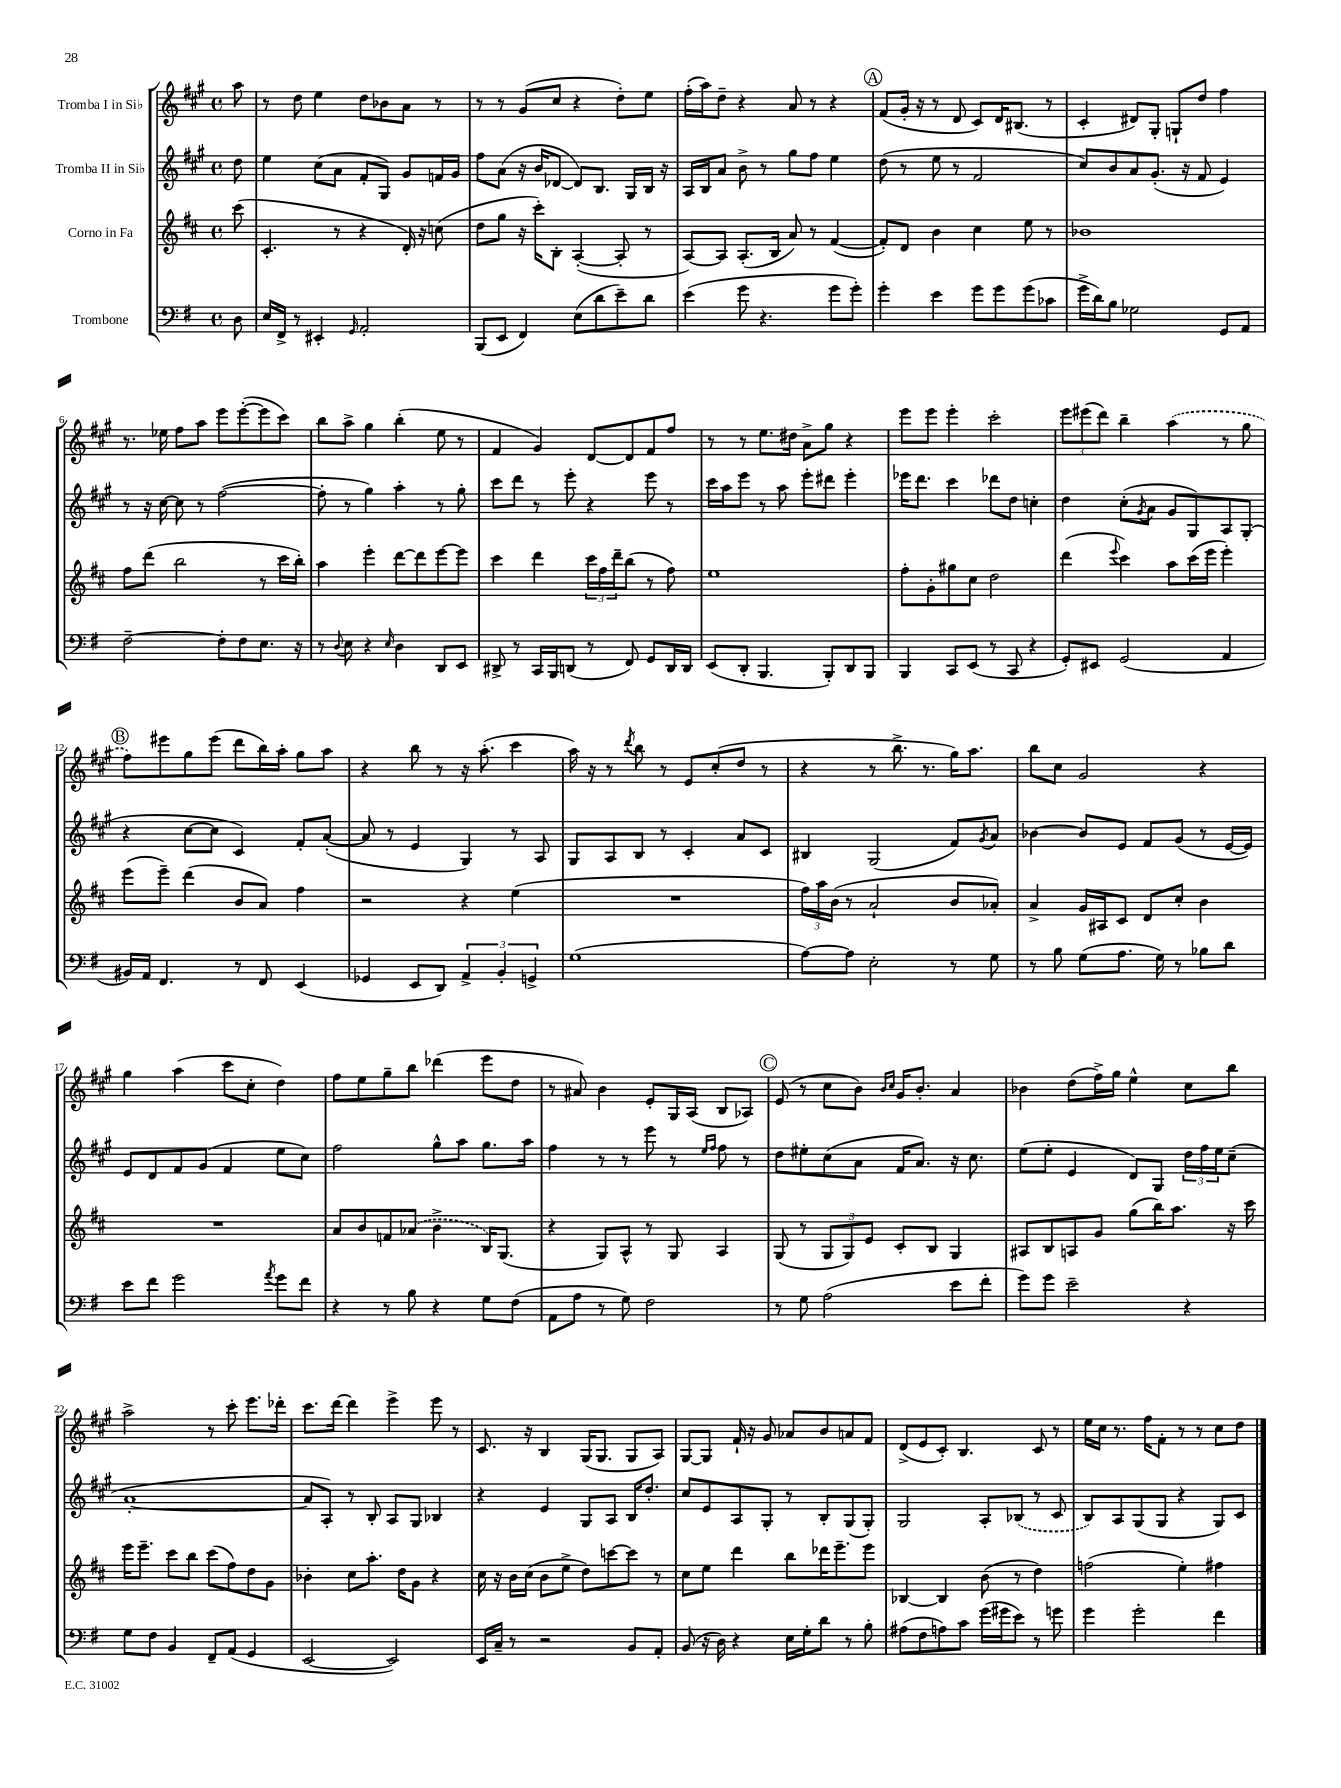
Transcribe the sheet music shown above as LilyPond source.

<<
\new StaffGroup <<
\new Staff = "s0" \with { instrumentName = "Tromba I in Sib" } {
    \clef treble \key a \major \defaultTimeSignature \time 4/4 \partial 8
    a''8 |
    r8 d''8 e''4 d''8 bes'8 a'8 r8 |
    r8 r8 gis'8( cis''8 r4 d''8-.) e''8 |
    fis''16-.( a''16) d''8-- r4 a'8 r8 r4 |
    \mark \markup { \circle "A" } fis'8( gis'16-. r16 r8 d'8 cis'8) d'16 bis8.( r8 |
    cis'4-. dis'8) gis8-. g8-! d''8 fis''4 |
    r8. ees''16 fis''8 a''8 e'''8 e'''8~-.( e'''8 cis'''8) |
    b''8 a''8-> gis''4 b''4-.( e''8 r8 |
    fis'4 gis'4) d'8~ d'8 fis'8 fis''8 |
    r8 r8 e''8. dis''16 a'8-> gis''8 r4 |
    e'''8 e'''8 e'''4-. cis'''2-. |
    \tuplet 3/2 { e'''8 eis'''8( d'''8) } b''4-- \once \slurDashed a''4( r8 gis''8 |
    \mark \markup { \circle "B" } fis''8) eis'''8 gis''8 eis'''8( d'''8 b''16) a''16-. gis''8 a''8 |
    r4 b''8 r8 r16 a''8.-.( cis'''4 |
    a''16) r16 r8 \acciaccatura { d'''8 } b''8 r8 e'8 cis''8-.( d''8 r8 |
    r4 r8 b''8.-> r8. gis''16) a''8. |
    b''8 cis''8 gis'2 r4 |
    gis''4 a''4( cis'''8 cis''8-. d''4) |
    fis''8 e''8 gis''8-- b''8 des'''4( e'''8 d''8 |
    r8 ais'8) b'4 e'8-. gis16 a16( b8 aes8) |
    \mark \markup { \circle "C" } e'8( r8 cis''8 b'8) \grace { b'16 cis''16 } gis'16 b'8.-. a'4 |
    bes'4 d''8( fis''16->) gis''16 e''4-^ cis''8 b''8 |
    a''2-> r8 cis'''8-. e'''8. des'''16-. |
    cis'''8. d'''16~ d'''4 e'''4-> e'''8 r8 |
    cis'8. r16 b4 gis16( gis8. gis8 a8) |
    gis8~ gis8 fis'16-! r16 gis'8 aes'8 b'8 a'8 fis'8 |
    d'8->( e'8 cis'8-.) b4. cis'8 r8 |
    e''16 cis''16 r8. fis''16 fis'8-. r8 r8 cis''8 d''8 \bar "|." |
}
\new Staff = "s1" \with { instrumentName = "Tromba II in Sib" } {
    \clef treble \key a \major \defaultTimeSignature \time 4/4 \partial 8
    d''8 |
    e''4 cis''8( a'8 fis'8-. gis8) gis'8 f'16 gis'16 |
    fis''8 a'8( r16 b'16 des'8~ des'8) b8. gis16 b16 r16 |
    a16 b16 a'8 b'8-> r8 gis''8 fis''8 e''4 |
    \mark \markup { \circle "A" } d''8( r8 e''8 r8 fis'2 |
    cis''8) b'8 a'8 gis'8.-.( r16 fis'8 e'4) |
    r8 r16 cis''16~ cis''8 r8 fis''2~( |
    fis''8-. r8 gis''4) a''4-. r8 gis''8-. |
    cis'''8 d'''8 r8 e'''8-. r4 e'''8 r8 |
    cis'''16 a''16 e'''8 r8 a''8 e'''8-. dis'''8 e'''4-. |
    ees'''16 d'''8. cis'''4 des'''8 d''8 c''4-. |
    d''4 cis''8-.( \acciaccatura { gis'8 } a'8 gis'8 gis8) a8 gis8-.( |
    \mark \markup { \circle "B" } r4 cis''8~ cis''8 cis'4) fis'8-. a'8~-.( |
    a'8 r8 e'4 gis4) r8 a8 |
    gis8 a8 b8 r8 cis'4-. a'8 cis'8 |
    bis4 gis2( fis'8) \acciaccatura { gis'8 } a'8 |
    bes'4~ bes'8 e'8 fis'8 gis'8( r8 e'16~ e'16) |
    e'8 d'8 fis'8 gis'8( fis'4 e''8 cis''8) |
    fis''2 gis''8-^ a''8 gis''8. a''16 |
    fis''4 r8 r8 e'''8 r8 \grace { e''16 fis''16 } fis''8 r8 |
    \mark \markup { \circle "C" } d''8 eis''8-. cis''8( a'8 fis'16 a'8.) r16 cis''8. |
    e''8( e''8-. e'4 d'8) gis8 \tuplet 3/2 { d''16 fis''16 e''16 } cis''8--( |
    a'1~-. |
    a'8 a8-.) r8 b8-. a8 gis8 bes4 |
    r4 e'4 gis8 a8 b16 d''8.-. |
    cis''8 e'8 a8 gis8-. r8 b8-. gis8( gis8-.) |
    gis2 a8-. \once \slurDashed bes8( r8 cis'8 |
    b8) a8 gis8( gis8 r4 gis8) cis'8 \bar "|." |
}
\new Staff = "s2" \with { instrumentName = "Corno in Fa" } {
    \clef treble \key d \major \defaultTimeSignature \time 4/4 \partial 8
    cis'''8( |
    cis'4.-. r8 r4 d'16-.) r16 c''8( |
    d''8 g''8 r16 cis'''16-.) b8-. a4~-.( a8-. r8 |
    a8~) a8 a8.-.( b16 a'8) r8 fis'4~( |
    \mark \markup { \circle "A" } fis'8-.) d'8 b'4 cis''4 e''8 r8 |
    bes'1 |
    fis''8 d'''8( b''2 r8 cis'''16 b''16-.) |
    a''4 e'''4-. d'''8~ d'''8 e'''8~ e'''8 |
    cis'''4 d'''4 \tuplet 3/2 { cis'''16 fis''16 d'''16-- } b''8( r8 fis''8) |
    e''1 |
    fis''8-. g'8-. gis''8 cis''8 d''2 |
    d'''4( \appoggiatura { e'''8 } cis'''4) a''8 cis'''16( e'''16 e'''4-.) |
    \mark \markup { \circle "B" } e'''8( e'''8--) d'''4( b'8 a'8) fis''4 |
    r2 r4 e''4( |
    R1 |
    \tuplet 3/2 { fis''16) a''16 b'16( } r8 a'2-! b'8 aes'8-.) |
    a'4-> g'16 ais16 cis'8 d'8 cis''8-. b'4 |
    R1 |
    a'8 b'8 f'8 \once \slurDashed aes'8( b'4-> b16) g8.( |
    r4 g8) a8-^ r8 g8 a4 |
    \mark \markup { \circle "C" } g8( r8 \tuplet 3/2 { g8 g8) e'8 } cis'8-. b8 g4 |
    ais8 b8 a8 g'8 g''8( b''16) a''8. r16 cis'''16 |
    e'''16 e'''8.-- cis'''8 b''8 cis'''8( fis''8) d''8 g'8 |
    bes'4-. cis''8 a''8.-. d''16 g'8 r4 |
    cis''16 r16 b'16 cis''16( b'8 e''8-> d''8) c'''8~ c'''8 r8 |
    cis''8 e''8 d'''4 b''8 des'''16 e'''8.-- e'''8 |
    bes4~ bes4 b'8( r8 d''4) |
    f''2( e''4-.) fis''4 \bar "|." |
}
\new Staff = "s3" \with { instrumentName = "Trombone" } {
    \clef bass \key g \major \defaultTimeSignature \time 4/4 \partial 8
    d8 |
    e16 fis,16-> r8 eis,4-. \grace { g,16 } a,2-. |
    b,,8( e,8 fis,4) e8( d'8 e'8--) d'8 |
    e'4( g'8 r4. g'8 g'8-.) |
    \mark \markup { \circle "A" } g'4-. e'4 g'8 g'8 g'8( ces'8 |
    g'16-> d'16) b8 ges2 g,8 a,8 |
    fis2~-- fis8-. fis8 e8. r16 |
    r8 \appoggiatura { d8 } e8 r4 \grace { e16 } d4 d,8 e,8 |
    dis,8-> r8 c,16 b,,16 d,8( r8 fis,8) g,8 d,16 d,16 |
    e,8( d,8-. b,,4. b,,8-.) d,8 b,,8 |
    b,,4 c,8 e,8( r8 c,8 r4 |
    g,8-.) eis,8 g,2( a,4 |
    \mark \markup { \circle "B" } bis,16) a,16 fis,4. r8 fis,8 e,4( |
    ges,4 e,8 d,8) \tuplet 3/2 { a,4-> b,4-. g,4-> } |
    g1( |
    a8~) a8 e2-. r8 g8 |
    r8 b8 g8( a8. g16) r8 bes8 d'8 |
    e'8 fis'8 g'2 \acciaccatura { a'8 } g'8 fis'8 |
    r4 r8 b8 r4 g8 fis8( |
    a,8 a8 r8 g8) fis2 |
    \mark \markup { \circle "C" } r8 g8 a2( e'8 fis'8-. |
    g'8) g'8 e'2-- r4 |
    g8 fis8 b,4 fis,8-- a,8( g,4 |
    e,2~ e,2) |
    e,16 c16-- r8 r2 b,8 a,8-. |
    b,8( r16 d16) r4 e16 g16-. d'8 r8 b8-. |
    ais8( fis8 a8) c'8 g'16( gis'16 e'8) r8 g'8 |
    g'4 g'2-. fis'4 \bar "|." |
}
>>
>>
